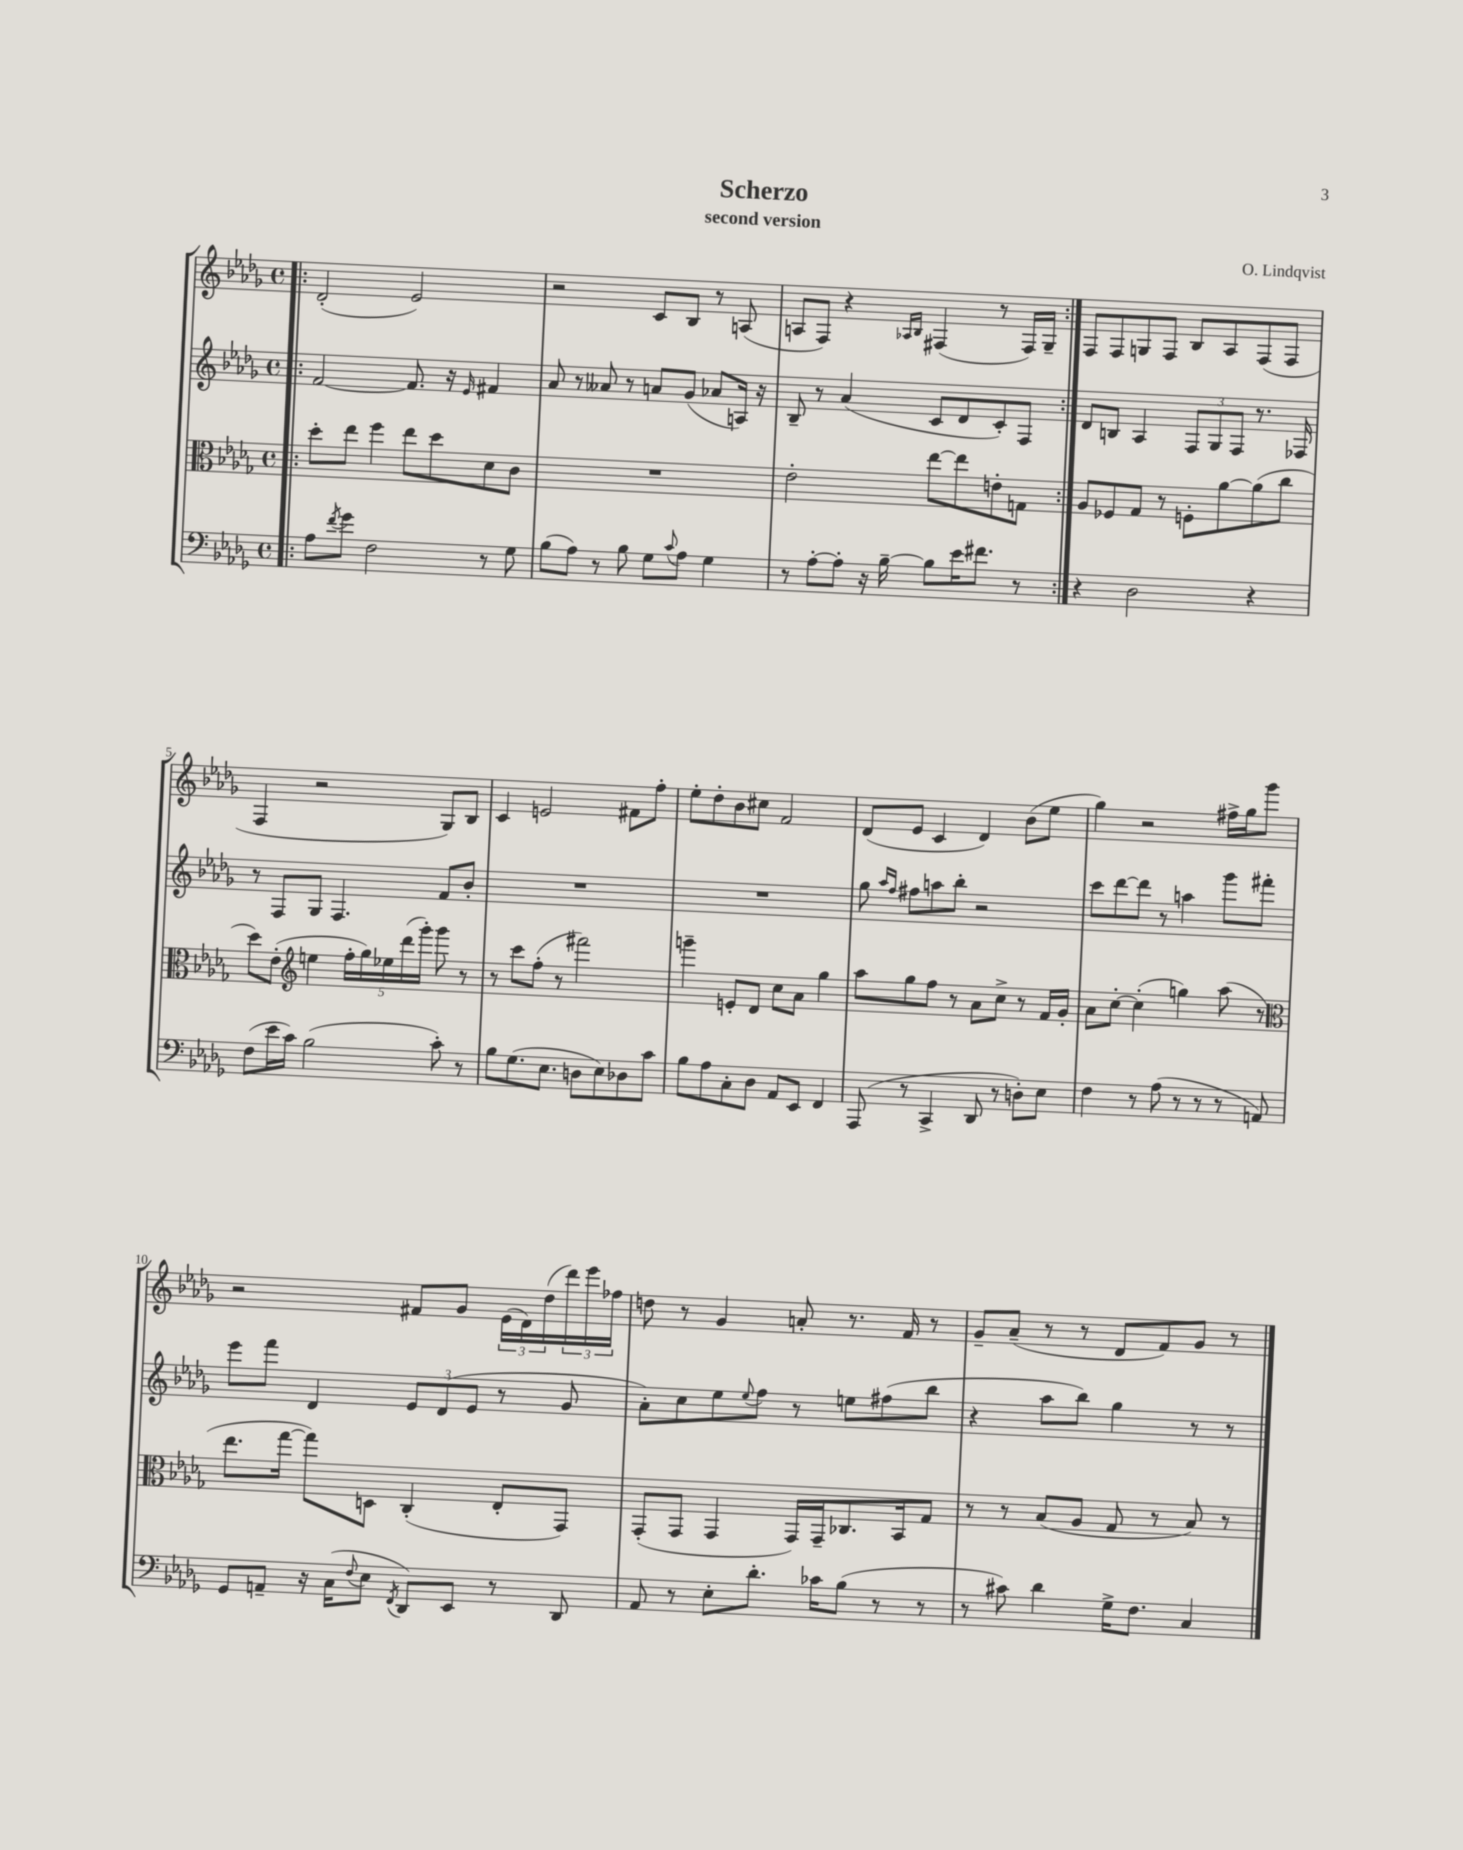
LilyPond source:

\header { title = "Scherzo" composer = "O. Lindqvist" subtitle = "second version" }
<<
\new StaffGroup <<
\new Staff = "s0" {
    \clef treble \key des \major \defaultTimeSignature \time 4/4
    \repeat volta 2 { \bar ".|:" des'2-.( ees'2) |
    r2 c'8 bes8 r8 a8( |
    a8 f8) r4 \grace { aes16 bes16 } fis4( r8 fis16) ges16-- | }
    f8 f8 g8 f8 bes8 aes8 f8( f8 |
    f4 r2 ges8) bes8 |
    c'4 e'2 fis'8 f''8-. |
    ees''8-. des''8-. bes'8 cis''8 f'2 |
    des'8( ees'8 c'4 des'4) bes'8( ees''8 |
    ges''4) r2 fis''16-> ges''16 ges'''8 |
    r2 fis'8 ges'8 \tuplet 3/2 { ees'16( des'16) des''16( } \tuplet 3/2 { des'''16) ees'''16 fes''16 } |
    d''8 r8 ges'4 a'8-. r8. f'16 r8 |
    ges'8-- aes'8--( r8 r8 des'8 f'8) ges'8 r8 \bar "|." |
}
\new Staff = "s1" {
    \clef treble \key des \major \defaultTimeSignature \time 4/4
    \repeat volta 2 { \bar ".|:" f'2~ f'8. r16 \grace { ees'16 } fis'4 |
    aes'8 r8 aeses'8 r8 a'8 ges'8( aes'8 a16) r16 |
    bes8-- r8 aes'4( c'8 des'8 c'8-.) f8 | }
    des'8 b8 aes4 \tuplet 3/2 { f8 ges8 f8 } r8. fes16 |
    r8 f8 ges8 f4. f'8 bes'8-. |
    R1 |
    R1 |
    ges''8 \grace { aes''16 f''16 } fis''8 a''8 bes''8-. r2 |
    c'''8 des'''8~ des'''8 r8 a''4 ges'''8 fis'''8-. |
    ees'''8 f'''8 des'4 \tuplet 3/2 { ees'8 des'8( ees'8 } r8 ges'8 |
    aes'8-.) c''8 ees''8 \appoggiatura { ees''8 } f''8 r8 e''8 fis''8( bes''8 |
    r4 aes''8 bes''8) ges''4 r8 r8 \bar "|." |
}
\new Staff = "s2" {
    \clef alto \key des \major \defaultTimeSignature \time 4/4
    \repeat volta 2 { \bar ".|:" des''8-. ees''8 f''4 ees''8 des''8 des'8 c'8 |
    R1 |
    ees'2-. ees''8~ ees''8 e'8-. g8 | }
    aes8 fes8 ges8 r8 f8-. aes'8~ aes'8( c''8 |
    des''8) ees'8-.( \clef treble e''4 \tuplet 5/4 { f''16-. ges''16) ees''16 des'''16( ges'''16-.) } ges'''8 r8 |
    r8 c'''8 f''8-.( r8 fis'''2) |
    g'''4-- e'8-. des'8 c''8 aes'8 ges''4 |
    aes''8 ges''8 f''8 r8 aes'8 c''8-> r8 f'16 ges'16-. |
    aes'8 c''8~-. c''4-.( g''4) aes''8( r8 |
    \clef alto ees''8. ges''16~ ges''8) d8 c4-.( ees8-. ges,8) |
    ges,8-.( ges,8 ges,4 ges,16) ges,16-- ces8. bes,16 ges8 |
    r8 r8 bes8( aes8 ges8 r8 bes8) r8 \bar "|." |
}
\new Staff = "s3" {
    \clef bass \key des \major \defaultTimeSignature \time 4/4
    \repeat volta 2 { \bar ".|:" aes8 \acciaccatura { f'8 } ges'8 f2 r8 ges8 |
    bes8( aes8) r8 bes8 ges8 \appoggiatura { c'8 } aes8 ges4 |
    r8 aes8~-. aes8-. r16 bes16~-- bes8 ees'16 fis'8. r8 | }
    r4 des2 r4 |
    f8( ees'16 c'16) bes2( c'8-.) r8 |
    bes8 ges8.( ees8. d8 ees8) des8 c'8 |
    bes8 aes8 c8-. des8 aes,8 ees,8 f,4 |
    aes,,8( r8 c,4-> des,8 r8 d8-.) ees8 |
    f4 r8 aes8( r8 r8 r8 a,8) |
    ges,8 a,8-- r16 c16( \appoggiatura { f8 } ees8 \acciaccatura { f,8 } des,8) ees,8 r8 des,8 |
    aes,8 r8 ees8-. des'8.-. ces'16 bes8( r8 r8 |
    r8 cis'8) des'4 ges16-> f8. c4 \bar "|." |
}
>>
>>
